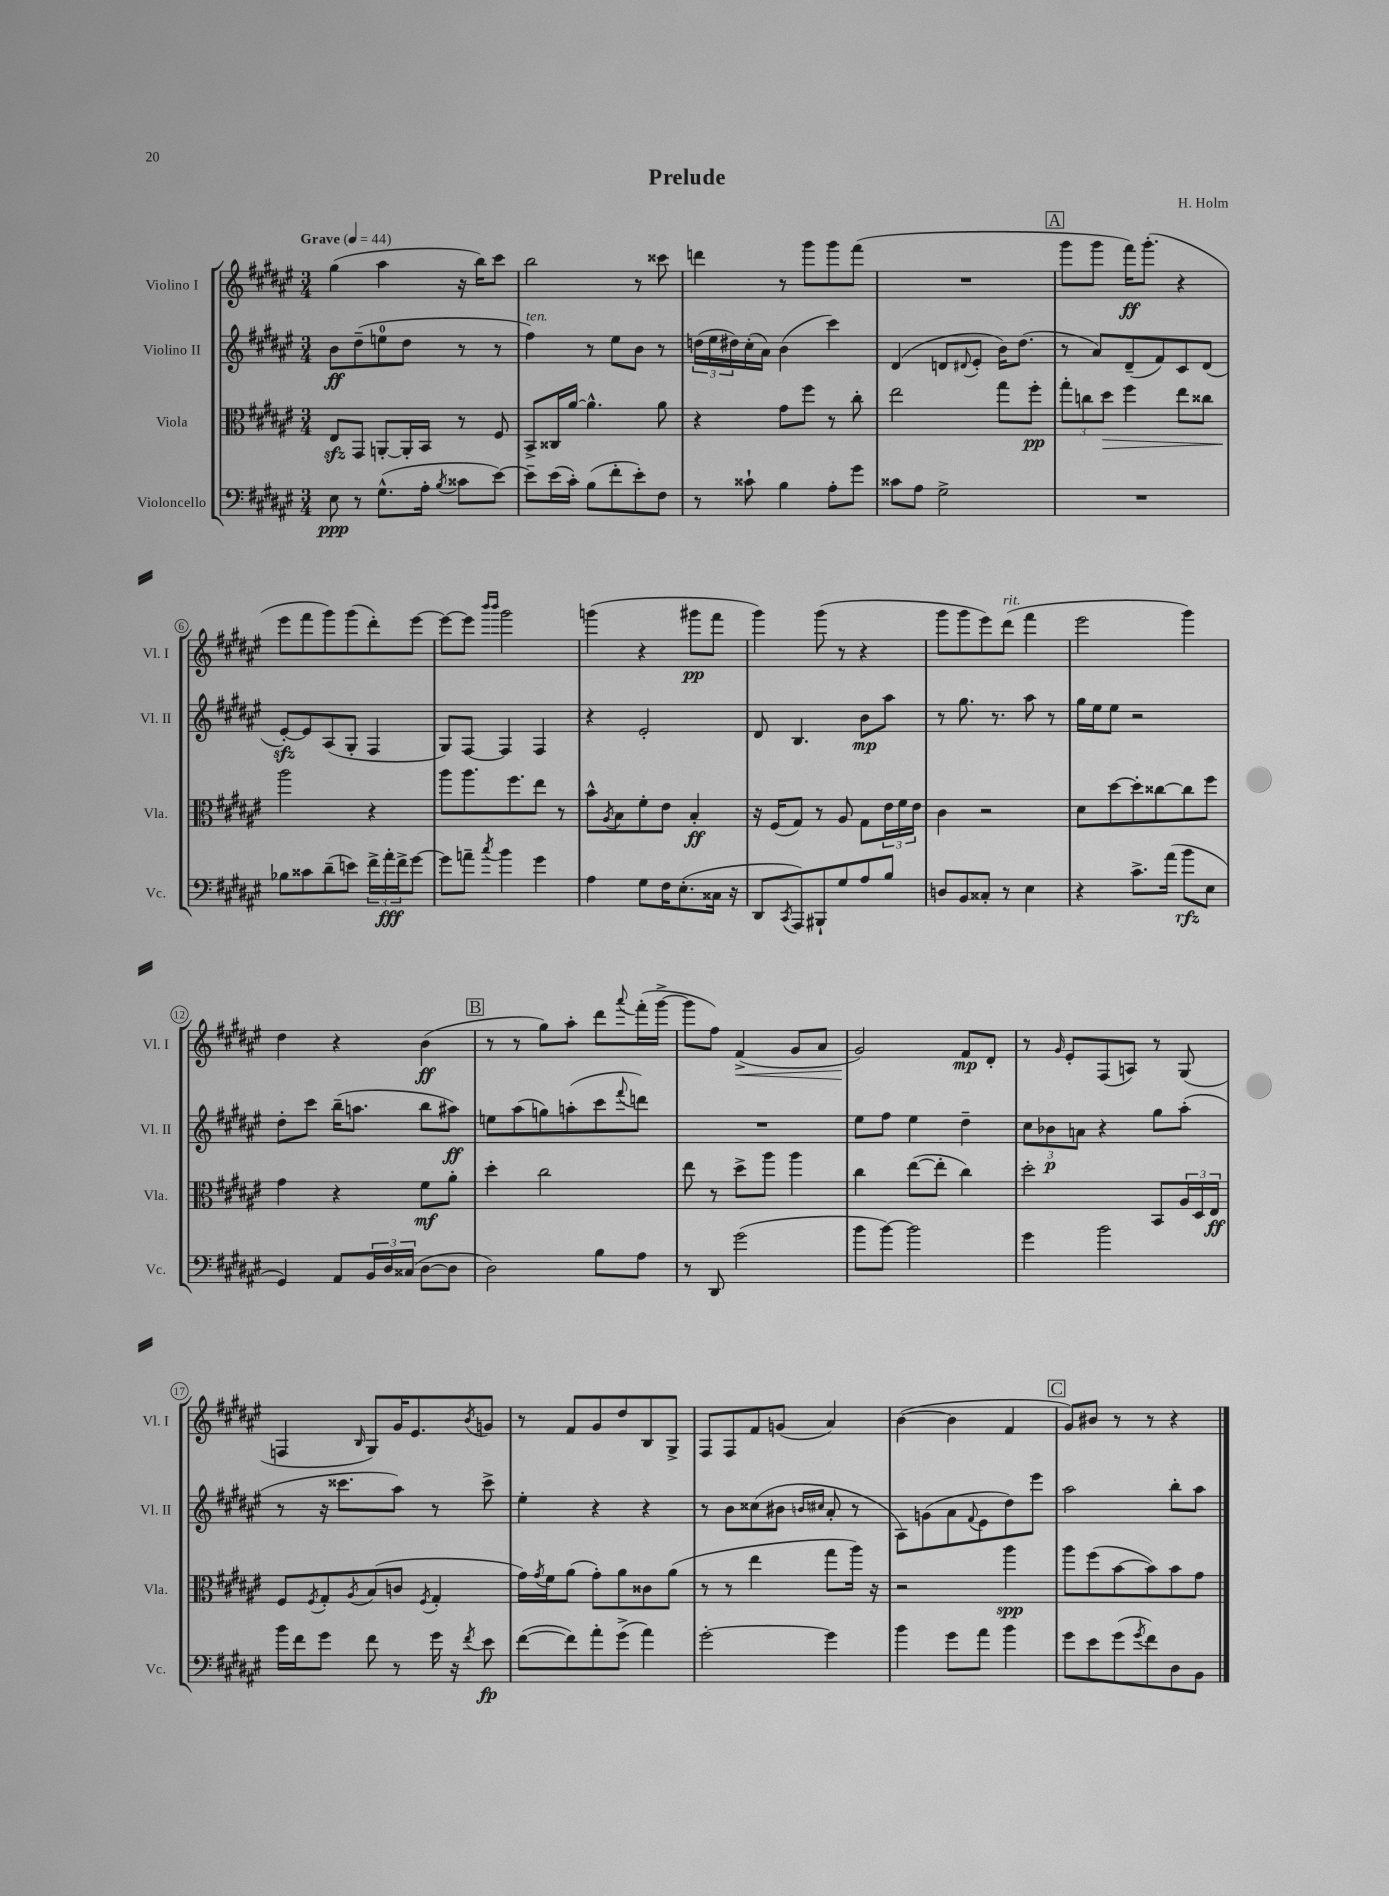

**kern	**kern	**kern	**kern
*staff4	*staff3	*staff2	*staff1
*clefF4	*clefC3	*clefG2	*clefG2
*k[f#c#g#d#a#e#]	*k[f#c#g#d#a#e#]	*k[f#c#g#d#a#e#]	*k[f#c#g#d#a#e#]
*M3/4	*M3/4	*M3/4	*M3/4
*MM44	*MM44	*MM44	*MM44
8E#	8E#	8b	(4gg#
8r	8GG#	(8dd#~	.
(8.G#^^	[8AA'	8ee	4aa#
.	16AA']	8dd#	.
16A#'	16BB	.	.
8qB	.	.	.
8c##	8r	8r	16r
.	.	.	16bb)
[8e#)	8F#	8r	8ccc#
=	=	=	=
8e#~]	8BB^	4ff#)	2bb
(16e#	16C##	.	.
16c#')	[16a#	.	.
(8B	4.a#^^]	8r	.
8f#'	.	8ee#	.
8e#')	.	8b	8r
8F#	8a#	8r	8ccc##
=	=	=	=
8r	4r	(24dd	4ddd
.	.	24ee#	.
.	.	24dd#)	.
8c##`	.	(16cc#'	.
.	.	16a#)	.
4B	8g#	(4b	8r
.	8ff#	.	8ggg#
8A#'	8r	4ccc#)	8ggg#
8g#	8cc#'	.	(8fff#
=	=	=	=
8c##	2ee#	(4d#	2.r
8A#	.	.	.
2G#^	.	8d	.
.	.	8qqd#	.
.	.	8e#'	.
.	8gg#	16b)	.
.	.	(8.dd#	.
.	8ff#'	.	.
=	=	=	=
2.r	12gg#'	8r	8ggg#
.	12cc	.	.
.	.	8a#)	8ggg#
.	12dd#	.	.
.	4ff#	(8d#~	16fff#)
.	.	.	(8.ggg#'
.	.	8f#)	.
.	8ee#	8c#	4r
.	8cc##	(8d#	.
=	=	=	=
8B-	2aa#	[8e#')	8eee#
8c##	.	8e#]	8fff#
(8d#~	.	(8A#	8ggg#)
8e)	.	8G#'	(8ggg#
24f#^	4r	4F#	8ddd#')
24a#'	.	.	.
24f#^	.	.	.
[8g#	.	.	[8eee#
=	=	=	=
8g#]	8aa#	8G#)	8eee#_
8a~	8.aa#	[8F#	8eee#]
.	.	.	16qqbbb
8qcc#	.	.	16qqbbb
4b	.	4F#]	2ggg#
.	8.ff#	.	.
4g#	8ee#	4F#	.
.	8r	.	.
=	=	=	=
4A#	8b^^	4r	(4ggg
.	8qA#	.	.
.	8B	.	.
8G#	8f#'	2e#'	4r
16F#	8e#	.	.
(8.E#'	.	.	.
.	4B'	.	8ggg#
16C##	.	.	8fff#
16r	.	.	.
=	=	=	=
8DD#	16r	8d#	4ggg#)
.	(16F#	.	.
8qCC#	.	.	.
8AAA#)	8G#)	4.B	.
8BBB#`	8r	.	(8ggg#
8G#	8A#	.	8r
8A#	8G#	8b	4r
8B	24e#	8aa#	.
.	24f#	.	.
.	24e#	.	.
=	=	=	=
8D	4c#	8r	8ggg#
8BB	.	8.gg#	8ggg#
8C##'	2r	.	8eee#)
.	.	8.r	.
8r	.	.	(8ddd#
4E#	.	8aa#	4fff#
.	.	8r	.
=	=	=	=
4r	8d#	16gg#	2eee#
.	.	16ee#	.
.	[8dd#	8ee#	.
8.c#^	8dd#']	2r	.
.	[8cc##	.	.
(16a#	.	.	.
8b	8cc##]	.	4ggg#)
8E#	8ff#	.	.
=	=	=	=
4GG#)	4g#	8dd#'	4dd#
.	.	8ccc#	.
8AA#	4r	(16bb~	4r
.	.	8.aa	.
24BB	.	.	.
24D#	.	.	.
(24C##	.	.	.
[8D#	8f#	8bb	(4b
8D#]	8a#'	8aa#)	.
=	=	=	=
2D#)	4dd#'	8ee	8r
.	.	(8aa#	8r
.	2cc#	8gg)	8gg#)
.	.	(8aa'	8aa#'
8B	.	8ccc#	8ddd#
.	.	8qqfff#	8qqaaa#
8A#	.	8ddd)	(16fff#'
.	.	.	[16ggg#^
=	=	=	=
8r	8ee#	2.r	8ggg#]
8DD#	8r	.	8ff#)
(2g#	8dd#^	.	(4f#^
.	8aa#	.	.
.	4aa#	.	8g#
.	.	.	8a#
=	=	=	=
8b	4cc#	8ee#	2g#)
[8b)	.	8ff#	.
2b]	([8ee#	4ee#	.
.	8ee#']	.	.
.	4cc#)	4dd#~	8f#
.	.	.	8d#'
=	=	=	=
4g#	2dd#'	12cc#	8r
.	.	12b-	.
.	.	.	16qqg#
.	.	.	8e#'
.	.	12a	.
2b	.	4r	(8F#
.	.	.	8A)
.	8BB	8gg#	8r
.	24A#	(8aa#'	(8G#
.	24D#	.	.
.	24E#	.	.
=	=	=	=
16b	8F#	8r	4F
16f#	.	.	.
.	8qF#	.	.
8g#	8G#'	16r	.
.	.	8.ccc##	.
.	8qA#	.	16qqB
8f#	(8B	.	8G#)
8r	8c	8aa#)	16g#
.	.	.	8.e#
.	8qF#	.	.
16g#	4G#'	8r	.
16r	.	.	.
8qf#	.	.	8qb
8e#	.	8ccc##^	8g
=	=	=	=
([8f#	16g#)	4ee#'	8r
.	8qg#	.	.
.	16f#	.	.
8f#])	(8a#	.	8f#
8a#'	8g#')	4r	8g#
(8g#^	8a#	.	8dd#
4a#)	8c##	4r	8B
.	(8a#	.	8G#^
=	=	=	=
[2g#'	8r	8r	8F#
.	8r	8b	8F#
.	4ee#	(8cc##	8f#
.	.	8b#	(8g
.	.	16qqb	.
.	.	16qqcc#	.
4g#]	8gg#	8a#'	4a#)
.	16aa#)	8r	.
.	16r	.	.
=	=	=	=
4b	2r	8A#)	([4b
.	.	(8g	.
8g#	.	8a#	4b]
.	.	8qqf#	.
8a#	.	8e#	.
4b	4aa#	8dd#)	4f#
.	.	8eee#	.
=	=	=	=
8g#	8aa#	2aa#	8g#)
8e#	(8ff#	.	8b#
(8g#	[8b	.	8r
8qg#	.	.	.
8f#)	8b])	.	8r
8D#	8b	8bb'	4r
8BB	8g#	8aa#	.
==	==	==	==
*-	*-	*-	*-
